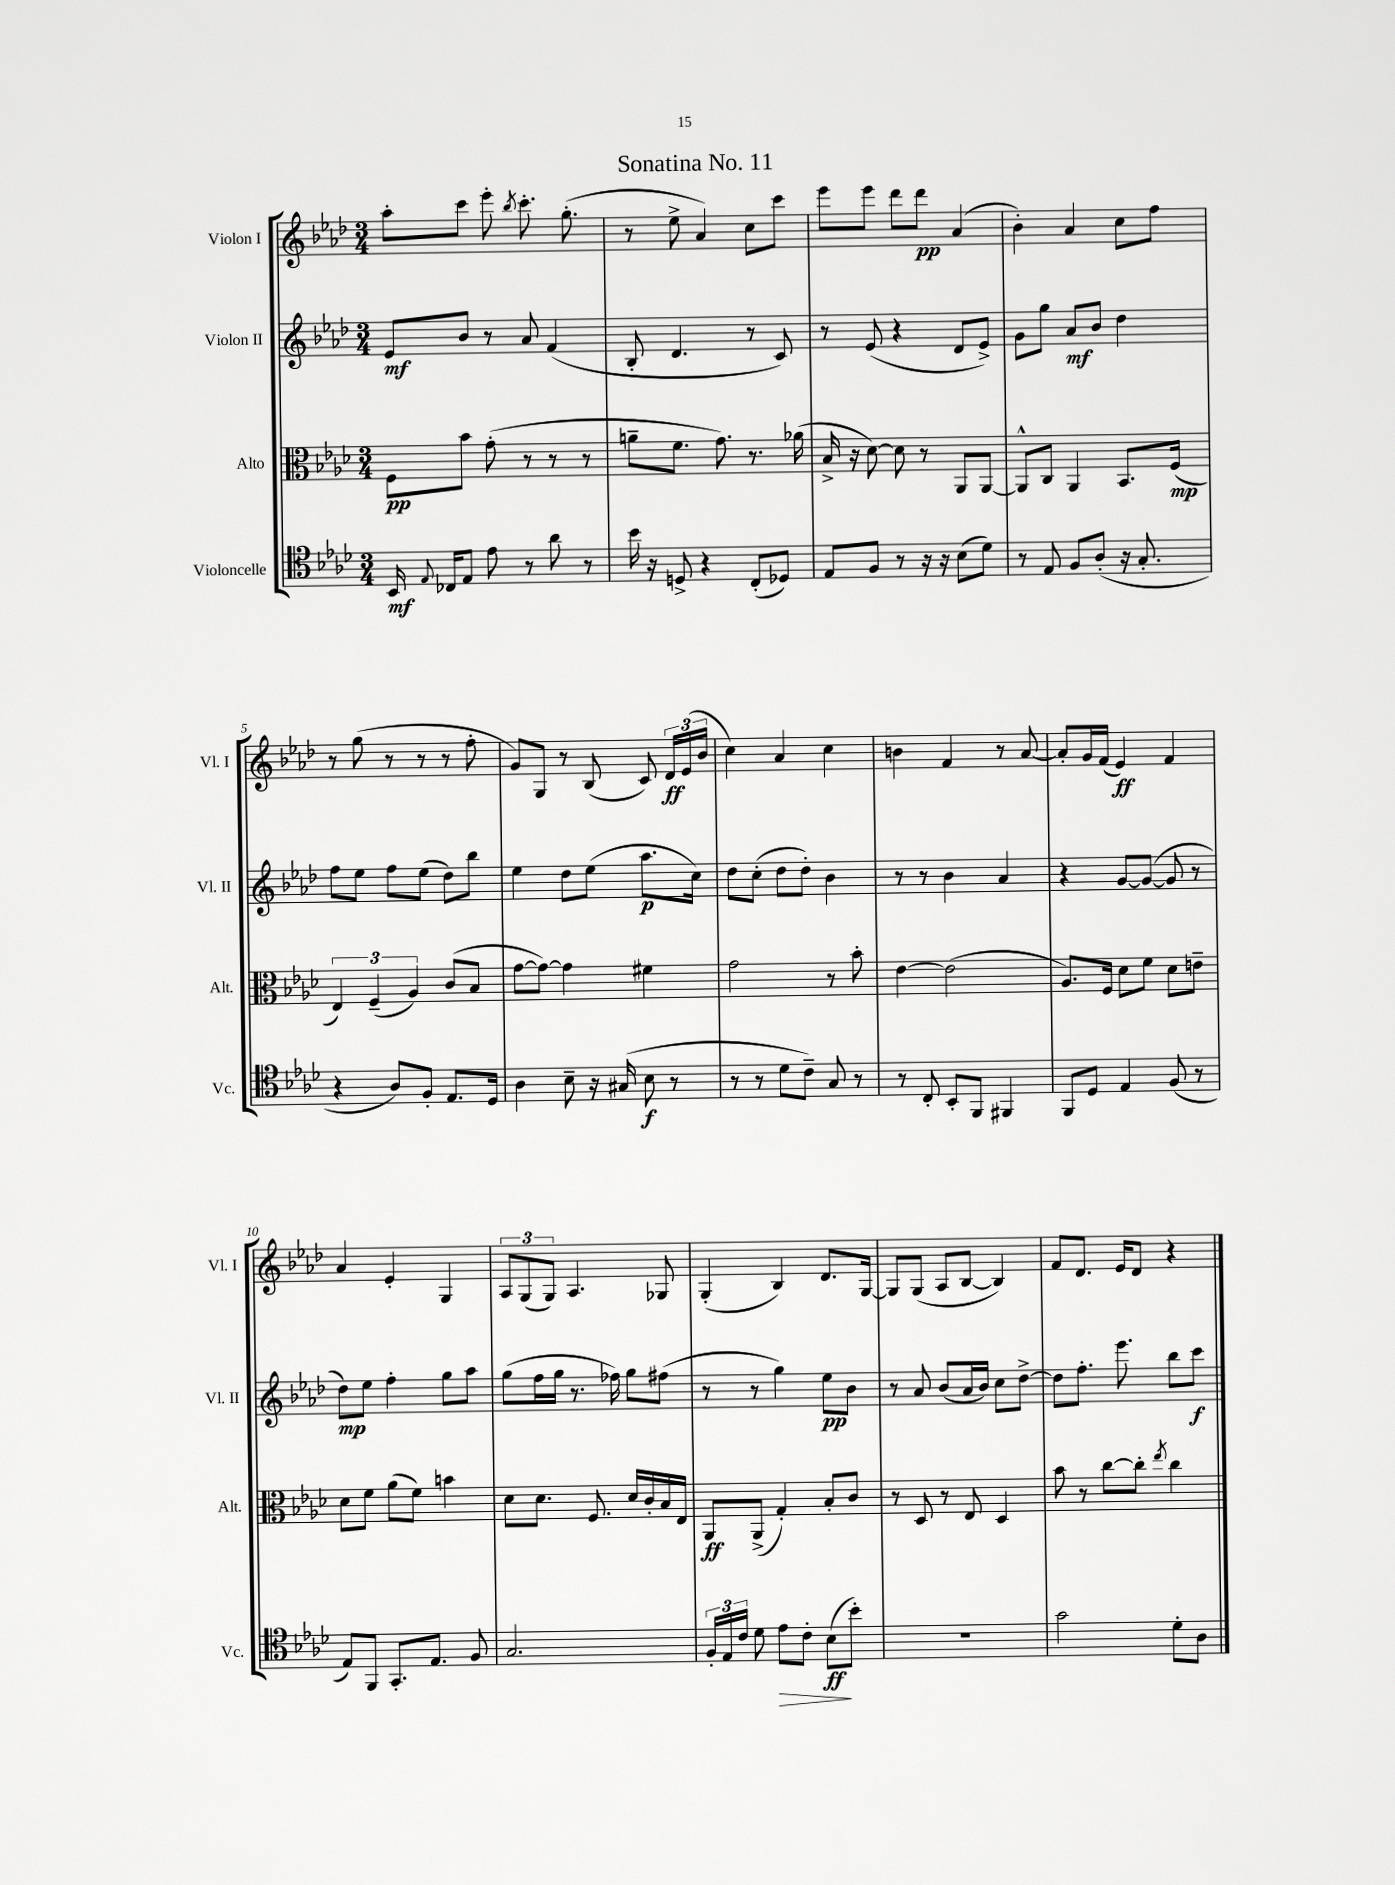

**kern	**dynam	**kern	**dynam	**kern	**dynam	**kern	**dynam
*part4	*part4	*part3	*part3	*part2	*part2	*part1	*part1
*staff4	*staff4	*staff3	*staff3	*staff2	*staff2	*staff1	*staff1
*I"Violoncelle	*	*I"Alto	*	*I"Violon II	*	*I"Violon I	*
*I'Vc.	*	*I'Alt.	*	*I'Vl. II	*	*I'Vl. I	*
*clefC4	*	*clefC3	*	*clefG2	*	*clefG2	*
*k[b-e-a-d-]	*	*k[b-e-a-d-]	*	*k[b-e-a-d-]	*	*k[b-e-a-d-]	*
*M3/4	*	*M3/4	*	*M3/4	*	*M3/4	*
=1	=1	=1	=1	=1	=1	=1	=1
16BB-/	mf	8F\L	pp	8e-/L	mf	8aa-'\L	.
8qqE-/	.	.	.	.	.	.	.
16C-X/KL	.	.	.	.	.	.	.
8E-/J	.	8b-\J	.	8b-/J	.	8ccc\J	.
8e-\	.	(8g'\	.	8r	.	8eee-'\	.
.	.	.	.	.	.	8qbb-/	.
8r	.	8r	.	8a-/	.	8.ccc'\	.
8a-\	.	8r	.	(4f/	.	.	.
.	.	.	.	.	.	(8.gg'\	.
8r	.	8r	.	.	.	.	.
=2	=2	=2	=2	=2	=2	=2	=2
16b-\	.	8an~\L	.	8B-'/	.	8r	.
16r	.	.	.	.	.	.	.
8Dn^/	.	8.f\J	.	4.d-/	.	8ee-^\	.
4r	.	.	.	.	.	4a-/)	.
.	.	8.g\)	.	.	.	.	.
(8C'/L	.	8.r	.	8r	.	8cc\L	.
8D-X/J)	.	.	.	8c/)	.	8ccc\J	.
.	.	(16a-X\	.	.	.	.	.
=3	=3	=3	=3	=3	=3	=3	=3
8E-/L	.	16B-^/	.	8r	.	8eee-\L	.
.	.	16r	.	.	.	.	.
8F/J	.	[8d-\)	.	(8e-/	.	8eee-\J	.
8r	.	8d-\]	.	4r	.	8ddd-\L	.
16r	.	8r	.	.	.	8ddd-\J	pp
16r	.	.	.	.	.	.	.
(8B-\L	.	8AA-/L	.	8d-/L	.	(4a-/	.
8d-\J)	.	[8AA-/J	.	8e-^/J)	.	.	.
=4	=4	=4	=4	=4	=4	=4	=4
8r	.	8AA-^^/L]	.	8g\L	.	4b-'\)	.
8E-/	.	8C/J	.	8gg\J	.	.	.
8F/L	.	4AA-/	.	8a-/L	mf	4a-/	.
(8A-'/J	.	.	.	8b-/J	.	.	.
16r	.	8.BB-/L	.	4dd-\	.	8cc\L	.
8.G'/	.	.	.	.	.	.	.
.	.	.	.	.	.	8ff\J	.
.	.	(16F/Jk	mp	.	.	.	.
!!LO:LB:g=z
=5	=5	=5	=5	=5	=5	=5	=5
4r	.	6E-/)	.	8ff\L	.	8r	.
.	.	.	.	8ee-\J	.	(8gg\	.
.	.	(6F~/	.	.	.	.	.
8A-/L)	.	.	.	8ff\L	.	8r	.
.	.	6A-/)	.	.	.	.	.
8F'/J	.	.	.	(8ee-\J	.	8r	.
8.E-/L	.	(8c/L	.	8dd-\L)	.	8r	.
.	.	8B-/J	.	8bb-\J	.	8ff'\	.
16D-/Jk	.	.	.	.	.	.	.
=6	=6	=6	=6	=6	=6	=6	=6
4A-\	.	[8g\L	.	4ee-\	.	8g/L)	.
.	.	8g\J_)	.	.	.	8G/J	.
8B-~\	.	4g\]	.	8dd-\L	.	8r	.
16r	.	.	.	(8ee-\J	.	(8B-/	.
(16G#X/	.	.	.	.	.	.	.
8B-\	f	4f#X\	.	8.aa-\L	p	8c/)	.
8r	.	.	.	.	.	24d-/LL	ff
.	.	.	.	.	.	(24e-/	.
.	.	.	.	16cc\Jk)	.	.	.
.	.	.	.	.	.	24b-/JJ	.
=7	=7	=7	=7	=7	=7	=7	=7
8r	.	2g\	.	8dd-\L	.	4cc\)	.
8r	.	.	.	(8cc'\J	.	.	.
8d-\L	.	.	.	8dd-\L	.	4a-/	.
8c~\J)	.	.	.	8dd-'\J)	.	.	.
8G/	.	8r	.	4b-\	.	4cc\	.
8r	.	8b-'\	.	.	.	.	.
=8	=8	=8	=8	=8	=8	=8	=8
8r	.	[4e-\	.	8r	.	4bn\	.
8C'/	.	.	.	8r	.	.	.
8BB-'/L	.	(2e-\]	.	4b-\	.	4f/	.
8FF/J	.	.	.	.	.	.	.
4FF#X/	.	.	.	4a-/	.	8r	.
.	.	.	.	.	.	[8a-/	.
=9	=9	=9	=9	=9	=9	=9	=9
8FF/L	.	8.A-/L)	.	4r	.	8a-'/L]	.
8D-/J	.	.	.	.	.	16g/L	.
.	.	16F/Jk	.	.	.	(16f/JJ	.
4E-/	.	8d-\L	.	[8g/L	.	4e-/)	ff
.	.	8f\J	.	(8g/J_	.	.	.
(8F/	.	8d-\L	.	8g/]	.	4f/	.
8r	.	8en~\J	.	8r	.	.	.
!!LO:LB:g=z
=10	=10	=10	=10	=10	=10	=10	=10
8E-/L)	.	8d-\L	.	8dd-\L)	mp	4a-/	.
8FF/J	.	8f\J	.	8ee-\J	.	.	.
8.GG'/L	.	(8a-\L	.	4ff'\	.	4e-'/	.
.	.	8f\J)	.	.	.	.	.
8.E-/J	.	.	.	.	.	.	.
.	.	4bn\	.	8gg\L	.	4G/	.
8F/	.	.	.	8aa-\J	.	.	.
=11	=11	=11	=11	=11	=11	=11	=11
2.G/	.	8d-\L	.	(8gg\L	.	12A-/L	.
.	.	.	.	.	.	(12G/	.
.	.	8.d-\J	.	16ff\L	.	.	.
.	.	.	.	.	.	12G/J)	.
.	.	.	.	16gg\JJ	.	.	.
.	.	.	.	8.r	.	4.A-/	.
.	.	8.F/	.	.	.	.	.
.	.	.	.	16ff-X\)	.	.	.
.	.	16d-/LL	.	8gg\L	.	.	.
.	.	16c'/	.	.	.	.	.
.	.	16B-/	.	(8ff#X\J	.	8G-X/	.
.	.	16E-/JJ	.	.	.	.	.
=12	=12	=12	=12	=12	=12	=12	=12
24F'/LL	.	8AA-/L	ff	8r	.	(4G'/	.
24E-/	.	.	.	.	.	.	.
24c/JJ	.	.	.	.	.	.	.
8d-\	.	(8AA-^/J	.	8r	.	.	.
!	!LO:HP:b	!	!	!	!	!	!
8e-\L	>	4G'/)	.	4gg\)	.	4B-/)	.
8c'\J	.	.	.	.	.	.	.
(8B-\L	ff	8B-'/L	.	8ee-\L	pp	8.d-/L	.
8b-'\J)	]	8c/J	.	8b-\J	.	.	.
.	.	.	.	.	.	[16G/Jk	.
=13	=13	=13	=13	=13	=13	=13	=13
2.r	.	8r	.	8r	.	8G/L]	.
.	.	8D-/	.	8a-/	.	(8G/J	.
.	.	8r	.	(8b-/L	.	8A-/L	.
.	.	8E-/	.	16a-/L	.	[8B-/J	.
.	.	.	.	16b-/JJ)	.	.	.
.	.	4D-/	.	8cc\L	.	4B-/])	.
.	.	.	.	[8dd-^\J	.	.	.
=14	=14	=14	=14	=14	=14	=14	=14
2g\	.	8b-\	.	8dd-\L]	.	8f/L	.
.	.	8r	.	8.ff'\J	.	8.d-/J	.
.	.	[8cc\L	.	.	.	.	.
.	.	.	.	8.eee-\	.	16e-/KL	.
.	.	8cc'\J]	.	.	.	8d-/J	.
.	.	8qee-/	.	.	.	.	.
8d-'\L	.	4cc\	.	8bb-\L	.	4r	.
8A-\J	.	.	.	8ccc\J	f	.	.
==	==	==	==	==	==	==	==
*-	*-	*-	*-	*-	*-	*-	*-
